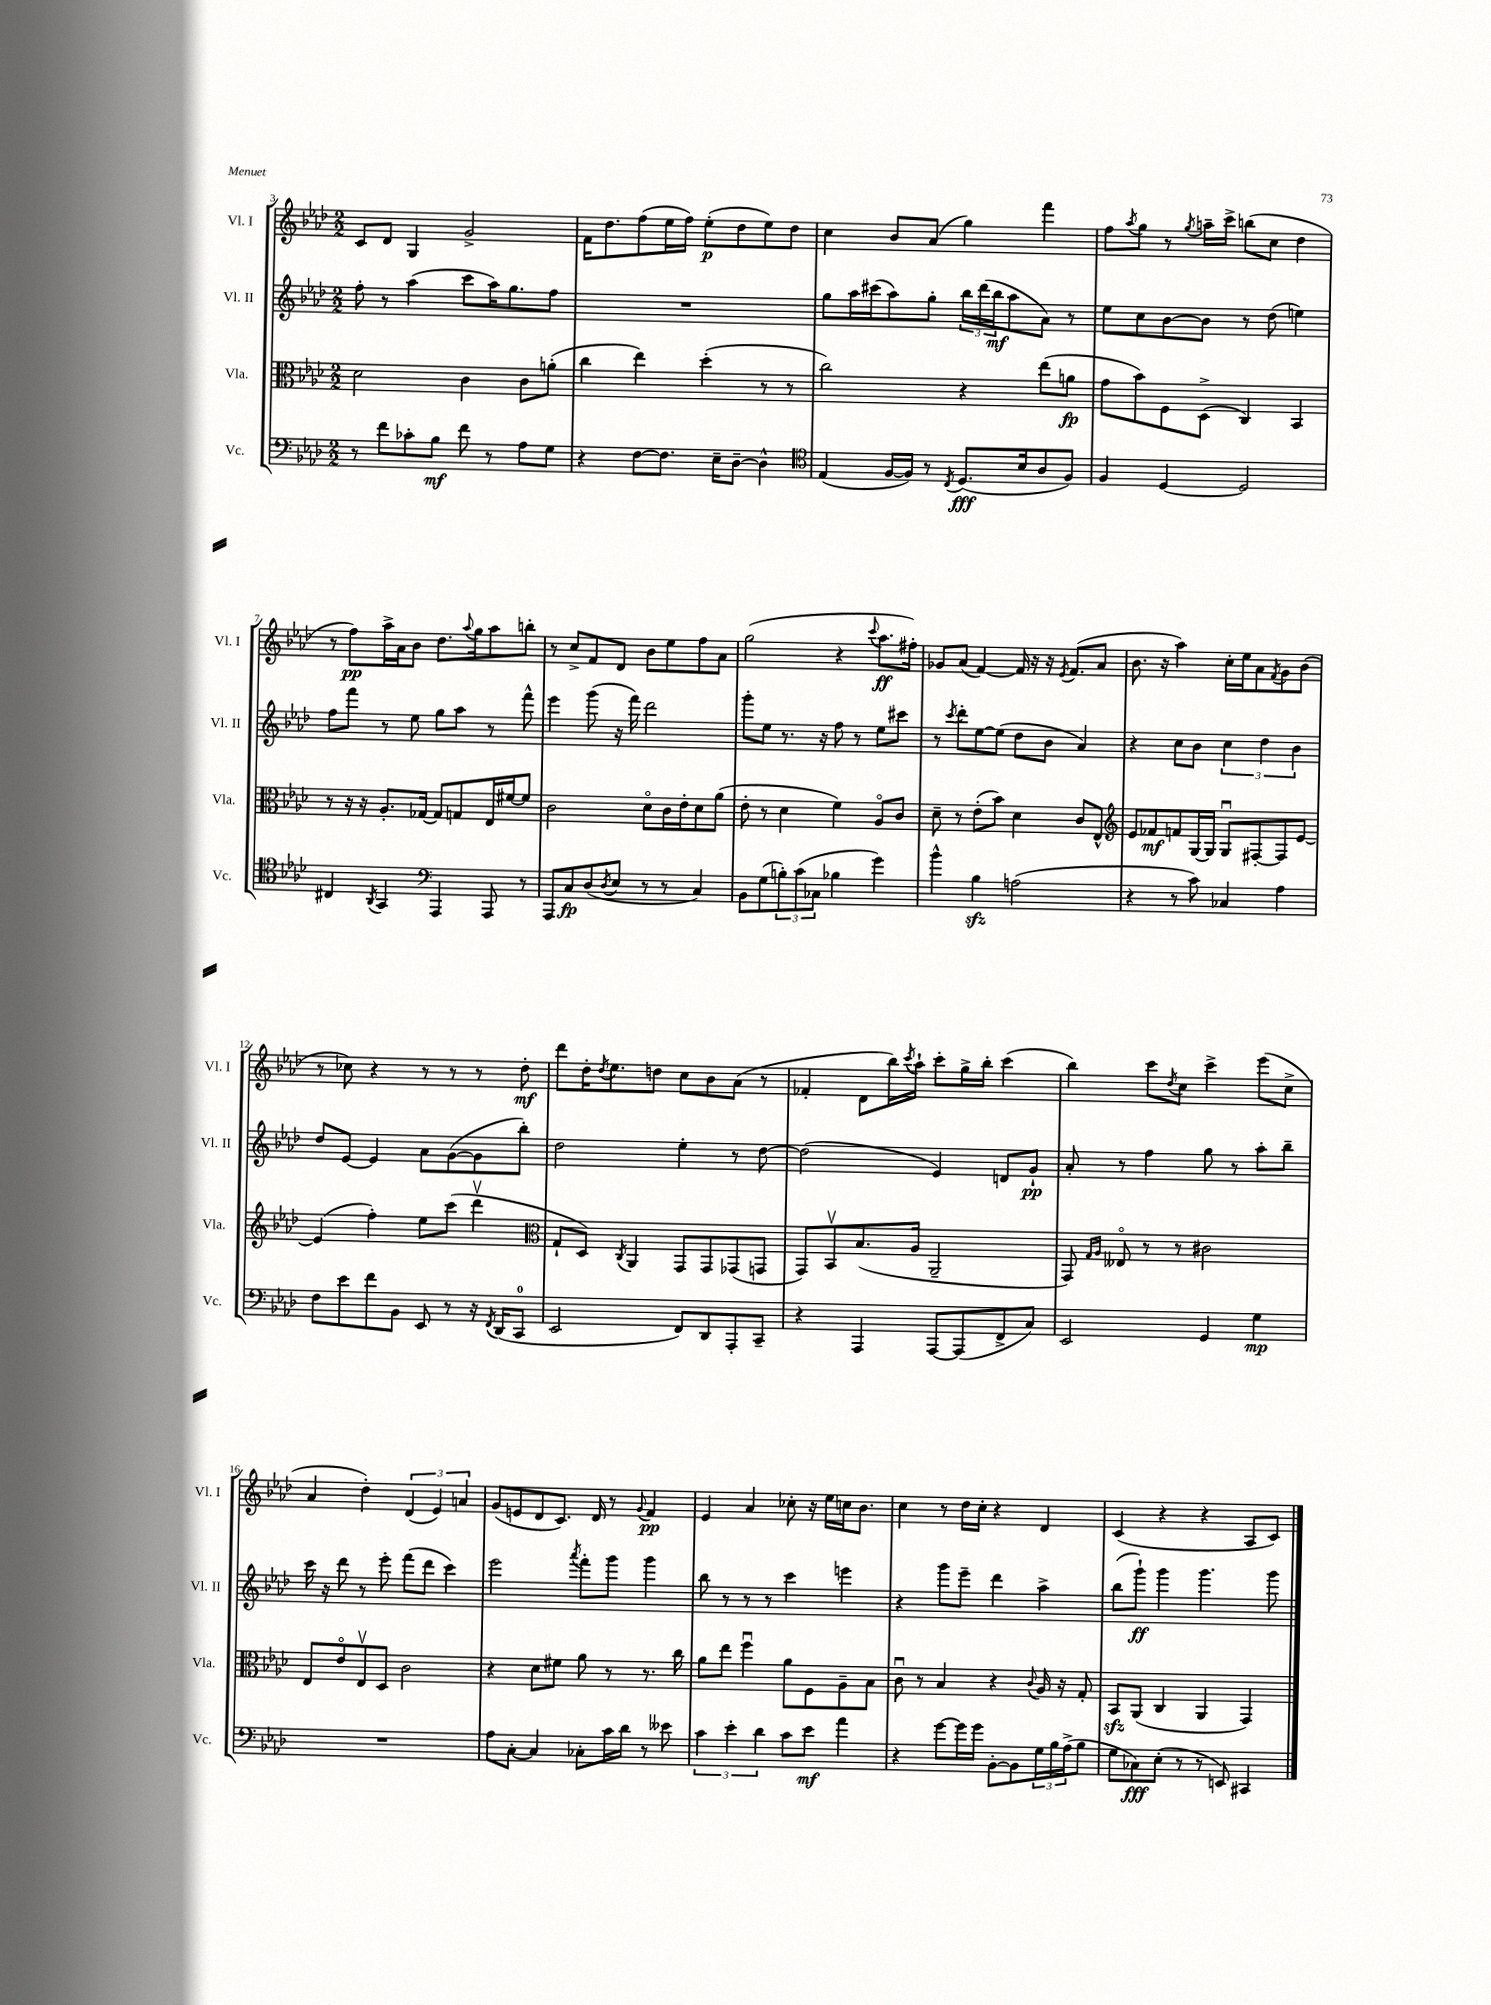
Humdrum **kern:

**kern	**kern	**kern	**kern
*staff4	*staff3	*staff2	*staff1
*clefF4	*clefC3	*clefG2	*clefG2
*k[b-e-a-d-]	*k[b-e-a-d-]	*k[b-e-a-d-]	*k[b-e-a-d-]
*M2/2	*M2/2	*M2/2	*M2/2
8r	2d-\	8ff'\	8c/L
8f\L	.	8r	8d-/J
8c-'\	.	(4aa-\	4G/
8B-\J	.	.	.
8f\	4c\	8ccc\L	2g^/
8r	.	16aa-\K)	.
.	.	8.gg\	.
8A-\L	8c\L	.	.
8G\J	(8a'\J	8ff\J	.
=	=	=	=
4r	4cc\	1r	16f\LK
.	.	.	8.dd-\
[8F\L	4ee-\)	.	(8ff\
8.F\]J	.	.	16ee-\L
.	.	.	16ff\JJ)
.	(4dd-'\	.	(8ee-'\L
16E-~\LK	.	.	.
[8D-~\J	.	.	8dd-\
4D-^^\]	8r	.	8ee-\)
.	8r	.	8dd-\J
=	=	=	=
*clefC4	*	*	*
(4E-/	2cc\)	8gg\L	4cc\
.	.	16aa-\L	.
.	.	(16ccc#\J	.
[16F/LL	.	8aa-\)	8b-/L
16F/]JJ)	.	.	.
8r	.	8gg'\J	(8a-/J
8qC/	.	.	.
(8.D-/L	4r	24bb-\LL	4gg\)
.	.	(24ddd-\	.
.	.	24bb-\J	.
.	.	8aa-\	.
16B-/k	.	.	.
8A-/	(8ee-\L	8a-\J)	4fff\
8F/J)	8a\J	8r	.
=	=	=	=
4F/	8g\L	8ee-\L	8ff\L
.	.	.	8qaa-/
.	8b-\)	8cc\	8gg\J
[4D-/	8F\	[8b-\	8r
.	.	.	8qgg/
.	(8D-^\J	8b-\]J	16aa~\LL
.	.	.	16ccc^\JJ
2D-/]	4C/)	8r	(8bb\L
.	.	(8dd-\	8cc\J
.	4BB-/	4ee\)	4dd-\
=	=	=	=
4C#/	8r	8ff\L	8r
.	16r	8fff\J	8ff\L)
.	16r	.	.
8qAA-/	.	.	.
4GG/	8.A-'/L	8r	16aa-^\L
.	.	.	16a-\J
.	.	8ee-\	8b-\J
.	[16G-/Jk	.	.
*clefF4	*	*	*
4AAA-/	8G-/]L	8gg\L	8.dd-\L
.	8G/	8aa-\J	.
.	.	.	8qqaa-/
.	.	.	16gg\k
8AAA-/	16E-/L	8r	8aa-\
.	[16f#/J	.	.
8r	8f#/]J	8fff^^\	8bb'\J
=	=	=	=
8AAA-/L	2c\	4eee-\	8r
8C/	.	.	8cc^/L
(8D-/	.	(8ggg\	8f/
8qD-/	.	.	.
8E-/J	.	16r	8d-/J
.	.	16fff\)	.
8r	8d-o\L	2ddd-\	8b-\L
8r	16c\L	.	8ee-\
.	16e-'\J	.	.
4C/)	8d-\	.	8ff\
.	(8a-\J	.	8a-\J
=	=	=	=
8BB-\L	8e-'\	8ggg'\L	(2gg\
(8G\	8r	8ee-\J	.
12B'\)	4d-\	8.r	.
(12c\	.	.	.
12C-\J	.	.	.
.	.	16r	.
4B-\	4f\)	8ff\	4r
.	.	8r	.
.	.	.	8qqccc/
4g\)	8A-o/L	8ee-\L	8.aa-\L
.	8c/J	8ccc#\J	.
.	.	.	16ff#'\Jk)
=	=	=	=
4b-^^\	8d-~\	8r	8g-/L
.	.	8qccc/	.
.	8r	8ddd-'\L	(8a-/J
4B-\	(8e-'\L	[8ee-\	[4f/)
.	8b-\J)	(8ee-\]J	.
(2A\	4d-\	8dd-\L	16f/]
.	.	.	16r
.	.	8b-\J	16r
.	.	.	8qe-/
.	.	.	(8.f/L
.	8c/L	4a-/)	.
.	8E-^^/J	.	8a-/J
=	=	=	=
*	*clefG2	*	*
4r	8e-/L	4r	8.b-\
.	8f-/	.	.
.	.	.	16r
8r	8f/	8cc\L	4aa-\)
8c\)	[16G/L	8b-\J	.
.	16G/]JJ	.	.
4C-/	8Gu/L	6cc\	16cc'\LL
.	.	.	16ee-\J
.	[8F#'/	.	8a-\
.	.	6dd-\	.
.	.	.	8qf/
4A-\	8F#/]	.	8g\
.	.	6b-\	.
.	[8e-/J	.	(8b-\J
=	=	=	=
8F\L	(4e-/]	8dd-/L	8r
8e-\	.	[8e-/J	8cc-\)
8f\	4ff'\)	4e-/]	4r
8BB-\J	.	.	.
8EE-/	8ee-\L	8a-\L	8r
8r	(8ccc\J	([8g\	8r
16r	4ddd-v\	8g\]	8r
8qFF/	.	.	.
(16DD-/LK	.	.	.
8CC/J	.	8bb-'\J)	8dd-'\
=	=	=	=
*	*clefC3	*	*
2EE-/	8G`/L	2dd-\	8ddd-\L
.	8D-/J)	.	16dd-'\K
.	.	.	8qdd-/
.	.	.	8.ee-\
.	8qC/	.	.
.	4AA-/	.	.
.	.	.	8dd\J
8FF/L)	8GG/L	4ee-'\	8cc\L
8DD-/	8GG/	.	8b-\
8AAA-'/	(8GG-/	8r	(8a-\J
8CC~/J	8GG/J	[8dd-\	8r
=	=	=	=
4r	8GG/L)	(2dd-\]	4f-'/
.	8BB-v/	.	.
4AAA-/	(8.B-/	.	8d-\L
.	.	.	16bb-\L)
.	.	.	8qccc/
.	16A-/Jk	.	16aa-`\JJ
[8AAA-/L	2AA-~/	4e-/)	8ccc'\L
(8AAA-/]	.	.	16gg^\L
.	.	.	16bb-'\JJ
8FF^/	.	8d/L	(4ccc\
8C/J)	.	8g`/J	.
=	=	=	=
2EE-/	8GG/)	8a-'/	4bb-\)
.	16qqG/LL	.	.
.	16qqA-/JJ	.	.
.	8E--o/	8r	.
.	8r	4ff\	8ccc\L
.	.	.	8qdd-/
.	8r	.	8cc\J
4GG/	2c#\	8gg\	4ccc^\
.	.	8r	.
4G\	.	8aa-'\L	(8eee-\L
.	.	8bb-~\J	8cc^\J
=	=	=	=
1r	8E-/L	16ccc\	4a-/
.	.	16r	.
.	8e-o/	8ddd-\	.
.	8E-v/	8r	4dd-'\)
.	8D-/J	8eee-'\	.
.	2c\	(8fff\L	(6d-/
.	.	8ddd-\J	.
.	.	.	6e-/)
.	.	4ccc\)	.
.	.	.	6a/
=	=	=	=
8A-\L	4r	2eee-\	(8g/L
[8C'\J	.	.	8e/
4C/]	8d-\L	.	8d-/
.	8f#\J	.	8.c/J)
.	.	8qaaa-/	.
8C-'\L	8a-\	8fff'\L	.
.	.	.	16d-/
16c\L	8r	8ggg\J	8r
16d-\JJ	.	.	.
.	.	.	8qqg/
8r	8.r	4ggg\	4f/
8e--\	.	.	.
.	16cc\	.	.
=	=	=	=
6c\	8a-\L	8bb-\	4e-/
.	8ee-\J	8r	.
6e-'\	.	.	.
.	4ffu\	8r	4a-/
6d-\	.	.	.
.	.	8r	.
8c\L	8a-\L	4ccc\	8cc-'\
8e-\J	8F\	.	16r
.	.	.	16ee-\LL
4a-\	8A-~\	4eee\	16cc\J
.	.	.	8.b-\J
.	8B-\J	.	.
=	=	=	=
4r	8cu\	4r	4cc\
.	8r	.	.
[8g\L	4B-/	8ggg\L	8r
16g\]L	.	8eee-~\J	16dd-\LL
16g\JJ	.	.	16cc'\JJ
[8BB-'\L	4r	4ddd-\	4r
8BB-\]	.	.	.
.	8qqc/	.	.
24G\L	16A-/	4aa-^\	4d-/
24B-\	.	.	.
.	16r	.	.
(24A-^\J	.	.	.
8B-\J	8G'/	.	.
=	=	=	=
8G\L	8BB-/L	(8bb-\L	(4c/
8C-\)	(8AA-/J	8ggg`\J)	.
(8E-'\J	4C/	4ggg\	4r
8r	.	.	.
8r	4AA-/	4.ggg\	4r
8EE/)	.	.	.
4CC#/	4GG/)	.	8A-/L
.	.	8ggg\	8c/J)
==	==	==	==
*-	*-	*-	*-
